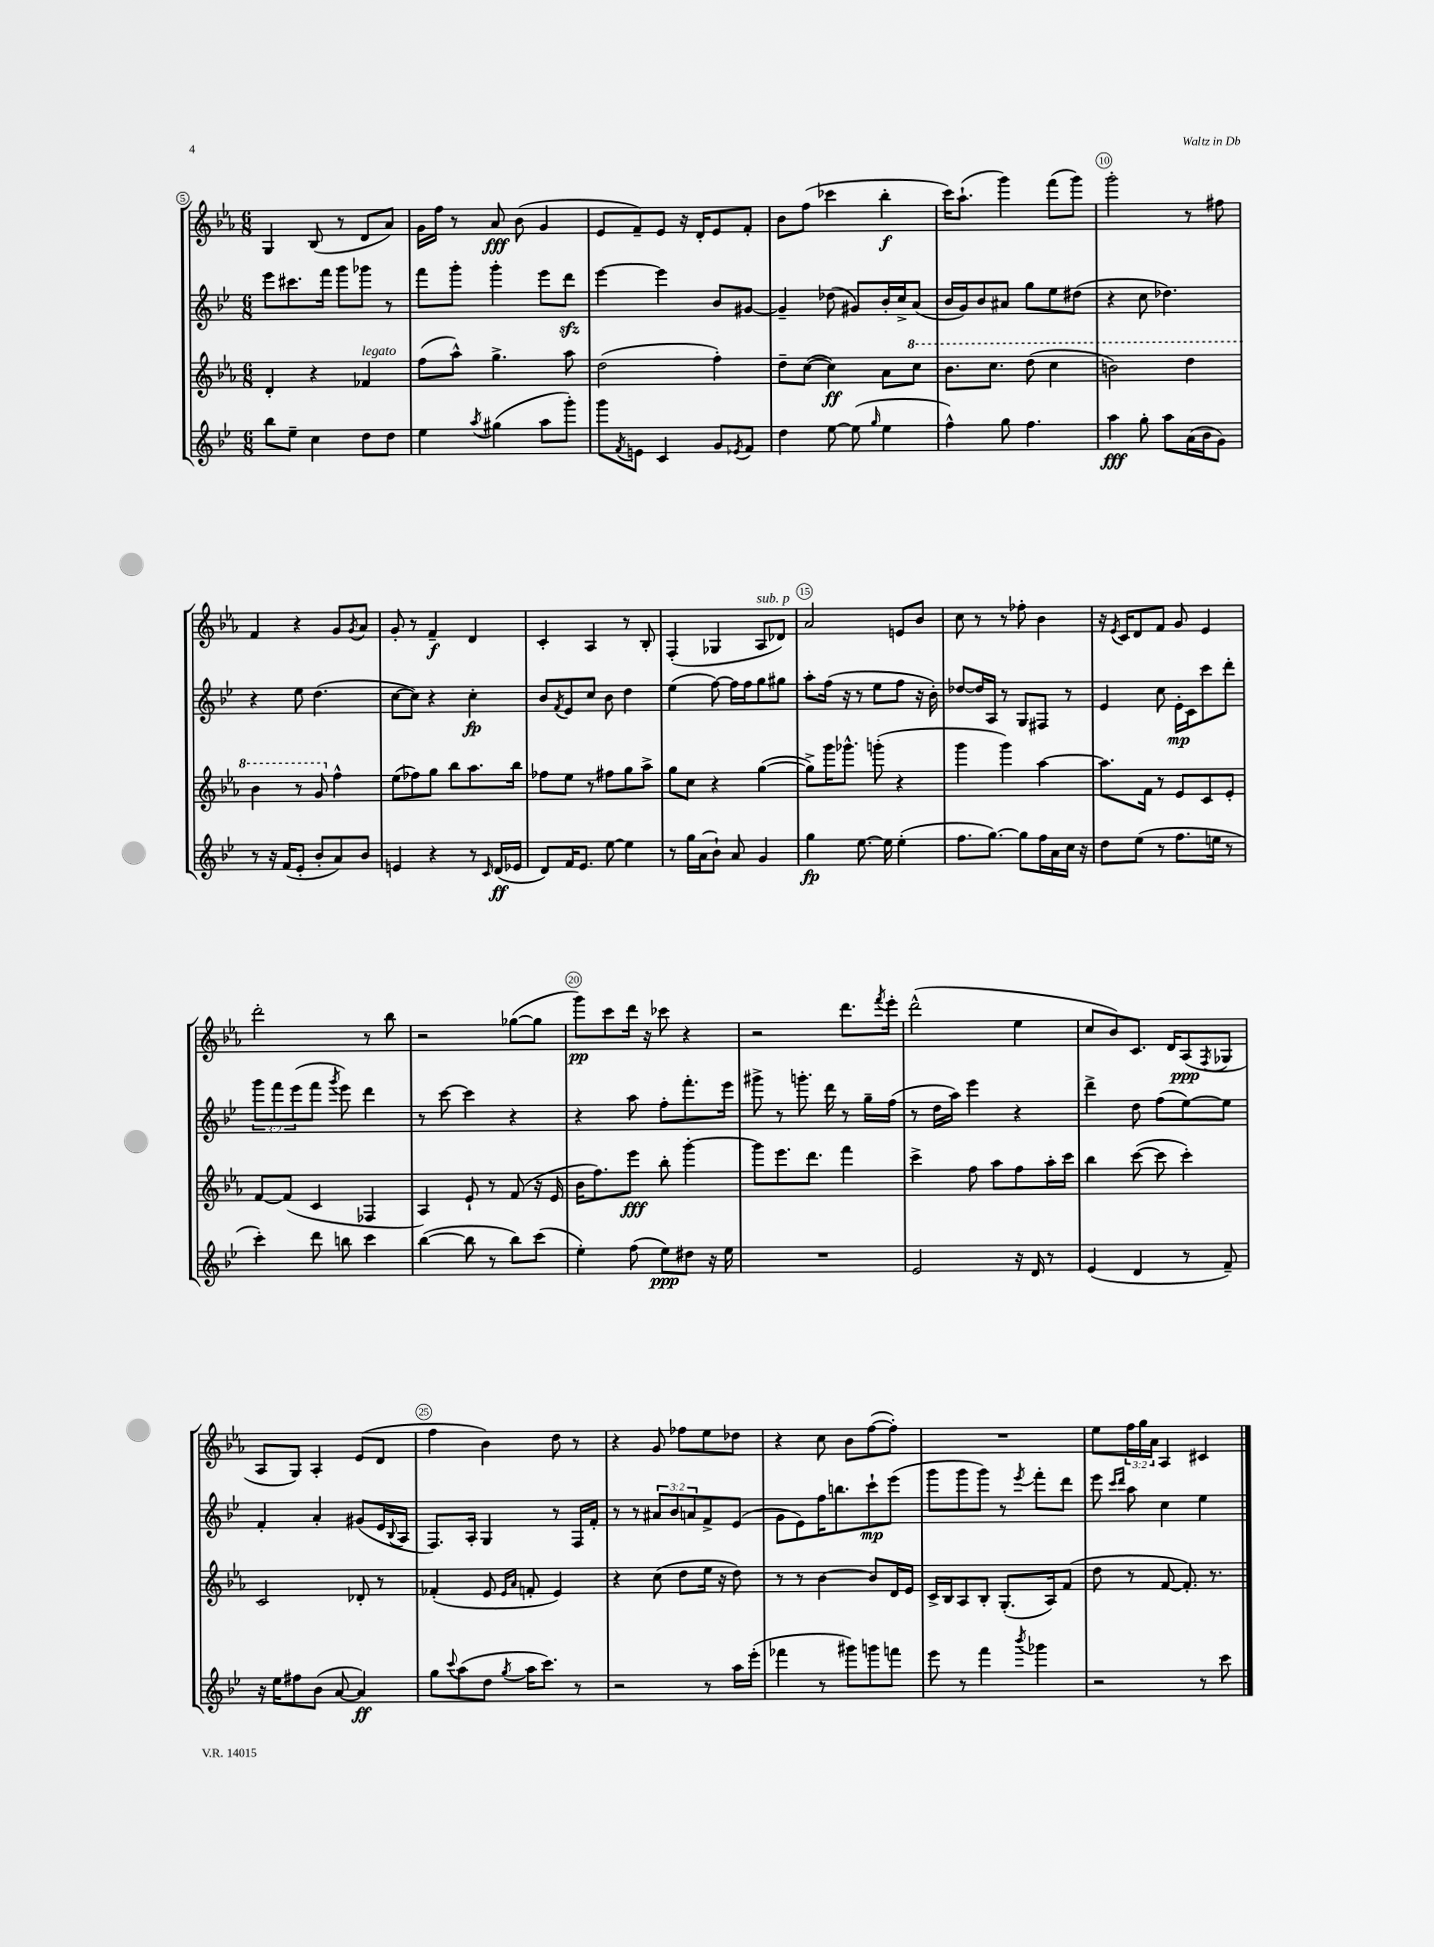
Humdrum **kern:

**kern	**kern	**kern	**kern
*staff4	*staff3	*staff2	*staff1
*clefG2	*clefG2	*clefG2	*clefG2
*k[b-e-]	*k[b-e-a-]	*k[b-e-]	*k[b-e-a-]
*M6/8	*M6/8	*M6/8	*M6/8
8bb-	4d'	8eee-	4G
8ee-~	.	8.ccc#	.
4cc	4r	.	(8B-
.	.	16fff	.
.	.	8ggg	8r
8dd	4f-	8ggg-	8d
8dd	.	8r	8a-)
=	=	=	=
4ee-	(8ff	8fff	16g
.	.	.	16ff
.	8aa-^^)	8ggg'	8r
8qaa	.	.	.
(4gg#	4.gg^	4ggg'	8a-
.	.	.	(8b-
8aa	.	8eee-	4g
8ggg')	8aa-	8ddd	.
=	=	=	=
8ggg	(2dd	[4eee-	8e-
8qf	.	.	.
8e	.	.	8f~)
4c	.	4eee-]	8e-
.	.	.	16r
.	.	.	16d'
8g	4ff')	8b-	8e-
8qe-	.	.	.
8f	.	[8g#	8f'
=	=	=	=
4dd	8dd~	4g#~]	8b-
.	([8cc	.	(8ff
[8ee-	4cc])	(8dd-	4ccc-
(8ee-]	.	8g#)	.
16qqgg	.	.	.
4ee-	8a-	16b-'	4bb-'
.	.	16cc^	.
.	8ccc	(8a	.
=	=	=	=
4ff^^)	8.bb-	16b-	16ccc)
.	.	16g)	(8.aa-`
.	.	8b-	.
.	8.ccc	.	.
8gg	.	8a#	4ggg)
4.ff	(8ddd	8gg	.
.	4ccc	8ee-	(8fff
.	.	(8dd#	8ggg)
=	=	=	=
4aa	2bb)	4r	2ggg'
8gg'	.	8cc	.
8aa	.	4.dd-)	.
(16a	4ddd	.	8r
16b-	.	.	.
8g)	.	.	8ff#
=	=	=	=
8r	4bb-	4r	4f
16r	.	.	.
(16f	.	.	.
8e-'	8r	8ee-	4r
8b-'	8gg	(4.dd	.
8a)	4ff^^	.	8g
.	.	.	8qg
8b-	.	.	8a-
=	=	=	=
4e	(8ee-	[8cc	8g'
.	8ff-)	8cc])	8r
4r	8gg	4r	4f~
.	8bb-	.	.
8r	8.aa-	4cc'	4d
16qqc	.	.	.
(16d	.	.	.
16e-	16bb-	.	.
=	=	=	=
8d)	8ff-	8b-	4c'
.	.	8qf	.
16f	8ee-	8e-	.
8.e-	.	.	.
.	8r	8cc	4A-
[8ee-	8ff#	8b-	.
4ee-]	8gg	4dd	8r
.	8aa-^	.	8B-'
=	=	=	=
8r	8gg	(4ee-	(4F'
16gg	8cc	.	.
(16a	.	.	.
8b-`)	4r	[8ff)	4G-
8a	.	16ff]	.
.	.	16ff	.
4g	([4gg	8gg	8A-
.	.	8gg#	8d-)
=	=	=	=
4gg	8gg^])	8aa'	2a-
.	16ggg	(16ff	.
.	8.ggg-^^	16r	.
[8.ee-	.	8r	.
.	(8ggg'	8ee-	.
16ee-]	.	.	.
(4ee-'	4r	8ff	8e
.	.	16r	8b-
.	.	16b-')	.
=	=	=	=
8.ff	4ggg	[8dd-	8cc
.	.	16dd-]	8r
[8.gg)	.	16A	.
.	4ggg)	8r	8r
8gg]	.	8G	8ff-'
16ff	[4aa-	8F#	4b-
16a	.	.	.
16cc	.	8r	.
16r	.	.	.
=	=	=	=
8dd	8.aa-]	4e-	16r
.	.	.	8qe-
.	.	.	16c
(8ee-	.	.	8d
.	16f	.	.
8r	8r	8cc	8f
8.ff	8e-	16e-'	8g
.	.	16c	.
.	8c	8ccc	4e-
16ee	.	.	.
8r	8e-'	8ddd'	.
=	=	=	=
4ccc')	[8f	12ggg	2ddd'
.	.	12fff	.
.	(8f]	.	.
.	.	(12eee-	.
8ddd	4c	8fff	.
.	.	8qggg	.
8bb	.	8eee-)	.
4ccc	4F-	4ddd	8r
.	.	.	8bb-
=	=	=	=
([4bb-	4A-)	8r	2r
.	.	[8ccc	.
8bb-]	8e-`	4ccc]	.
8r	8r	.	.
8bb-)	(8f	4r	([8gg-
(8ccc	16r	.	8gg-]
.	16e-	.	.
=	=	=	=
4ee-')	16b-	4r	8ggg)
.	8.ff)	.	.
.	.	.	8ccc
(8ff	8eee-	8aa	16ddd
.	.	.	16r
8ee-)	8bb-'	8ff'	8ccc-
8dd#	[4ggg'	8.fff'	4r
16r	.	.	.
16ee-	.	16eee-	.
=	=	=	=
2.r	8ggg]	8ggg#^	2r
.	8.eee-	8r	.
.	.	8.ggg'	.
.	8.ddd	.	.
.	.	16ddd	.
.	4fff	8r	8.ddd
.	.	16gg~	.
.	.	.	8qfff
.	.	(16ff	16eee-'
=	=	=	=
2e-	4ccc^	8r	(2ddd^^
.	.	16dd	.
.	.	16aa)	.
.	8ff	4eee-	.
.	8aa-	.	.
16r	8ff	4r	4ee-
16d	.	.	.
8r	16aa-'	.	.
.	16ccc	.	.
=	=	=	=
(4e-	4bb-	4ddd^	8cc
.	.	.	8b-)
4d	([8ccc	8dd	8.c
.	8ccc]	(8ff	.
.	.	.	16d
8r	4ccc')	[8ee-)	(8A-
.	.	.	8qF
8f~)	.	8ee-]	8G-
=	=	=	=
16r	2c	4f'	8A-
16ee-	.	.	.
8ff#	.	.	8G)
(8b-	.	4a'	4A-'
[8a	.	.	.
4a])	8d-'	(8g#	(8e-
.	8r	16e-	8d
.	.	8qqB-	.
.	.	16A	.
=	=	=	=
8gg	(4f-'	8.F)	4ff
8qqccc	.	.	.
(8aa	.	.	.
.	.	16A'	.
8dd	8e-	4G	4b-)
.	16qqe-	.	.
8qgg	16qqa-	.	.
16aa	8f'	.	.
8.ccc)	.	.	.
.	4e-)	8r	8dd
8r	.	16F	8r
.	.	16f'	.
=	=	=	=
2r	4r	8r	4r
.	.	8r	.
.	(8cc	12a#	8g
.	.	12b-	.
.	8dd	.	8ff-
.	.	12a	.
8r	16ee-	8f^	8ee-
.	16r	.	.
16aa	8dd)	(8e-	8dd-
(16eee-'	.	.	.
=	=	=	=
4fff-	8r	8g	4r
.	8r	8e-)	.
8r	[4b-	16ff	8cc
.	.	8.bb	.
8ggg#)	.	.	8b-
8ggg	8b-]	8ccc`	([8ff
8fff	16d	(8eee-	8ff'])
.	16e-	.	.
=	=	=	=
8eee-	16c^	8ggg	2.r
.	16B-	.	.
8r	8A-	8ggg	.
4fff	8B-'	8ggg)	.
.	(8.G'	8r	.
8qbbb-	.	8qeee-	.
4ggg-	.	8fff'	.
.	16A-)	.	.
.	(8f	8ddd	.
=	=	=	=
2r	8dd	8eee-	8ee-
.	.	16qqccc	.
.	.	16qqddd	.
.	8r	8aa	24ff
.	.	.	24gg
.	.	.	24a-
.	[8f	4cc	4A-
.	8.f'])	.	.
8r	.	4ee-	4c#
.	8.r	.	.
8ccc	.	.	.
==	==	==	==
*-	*-	*-	*-
